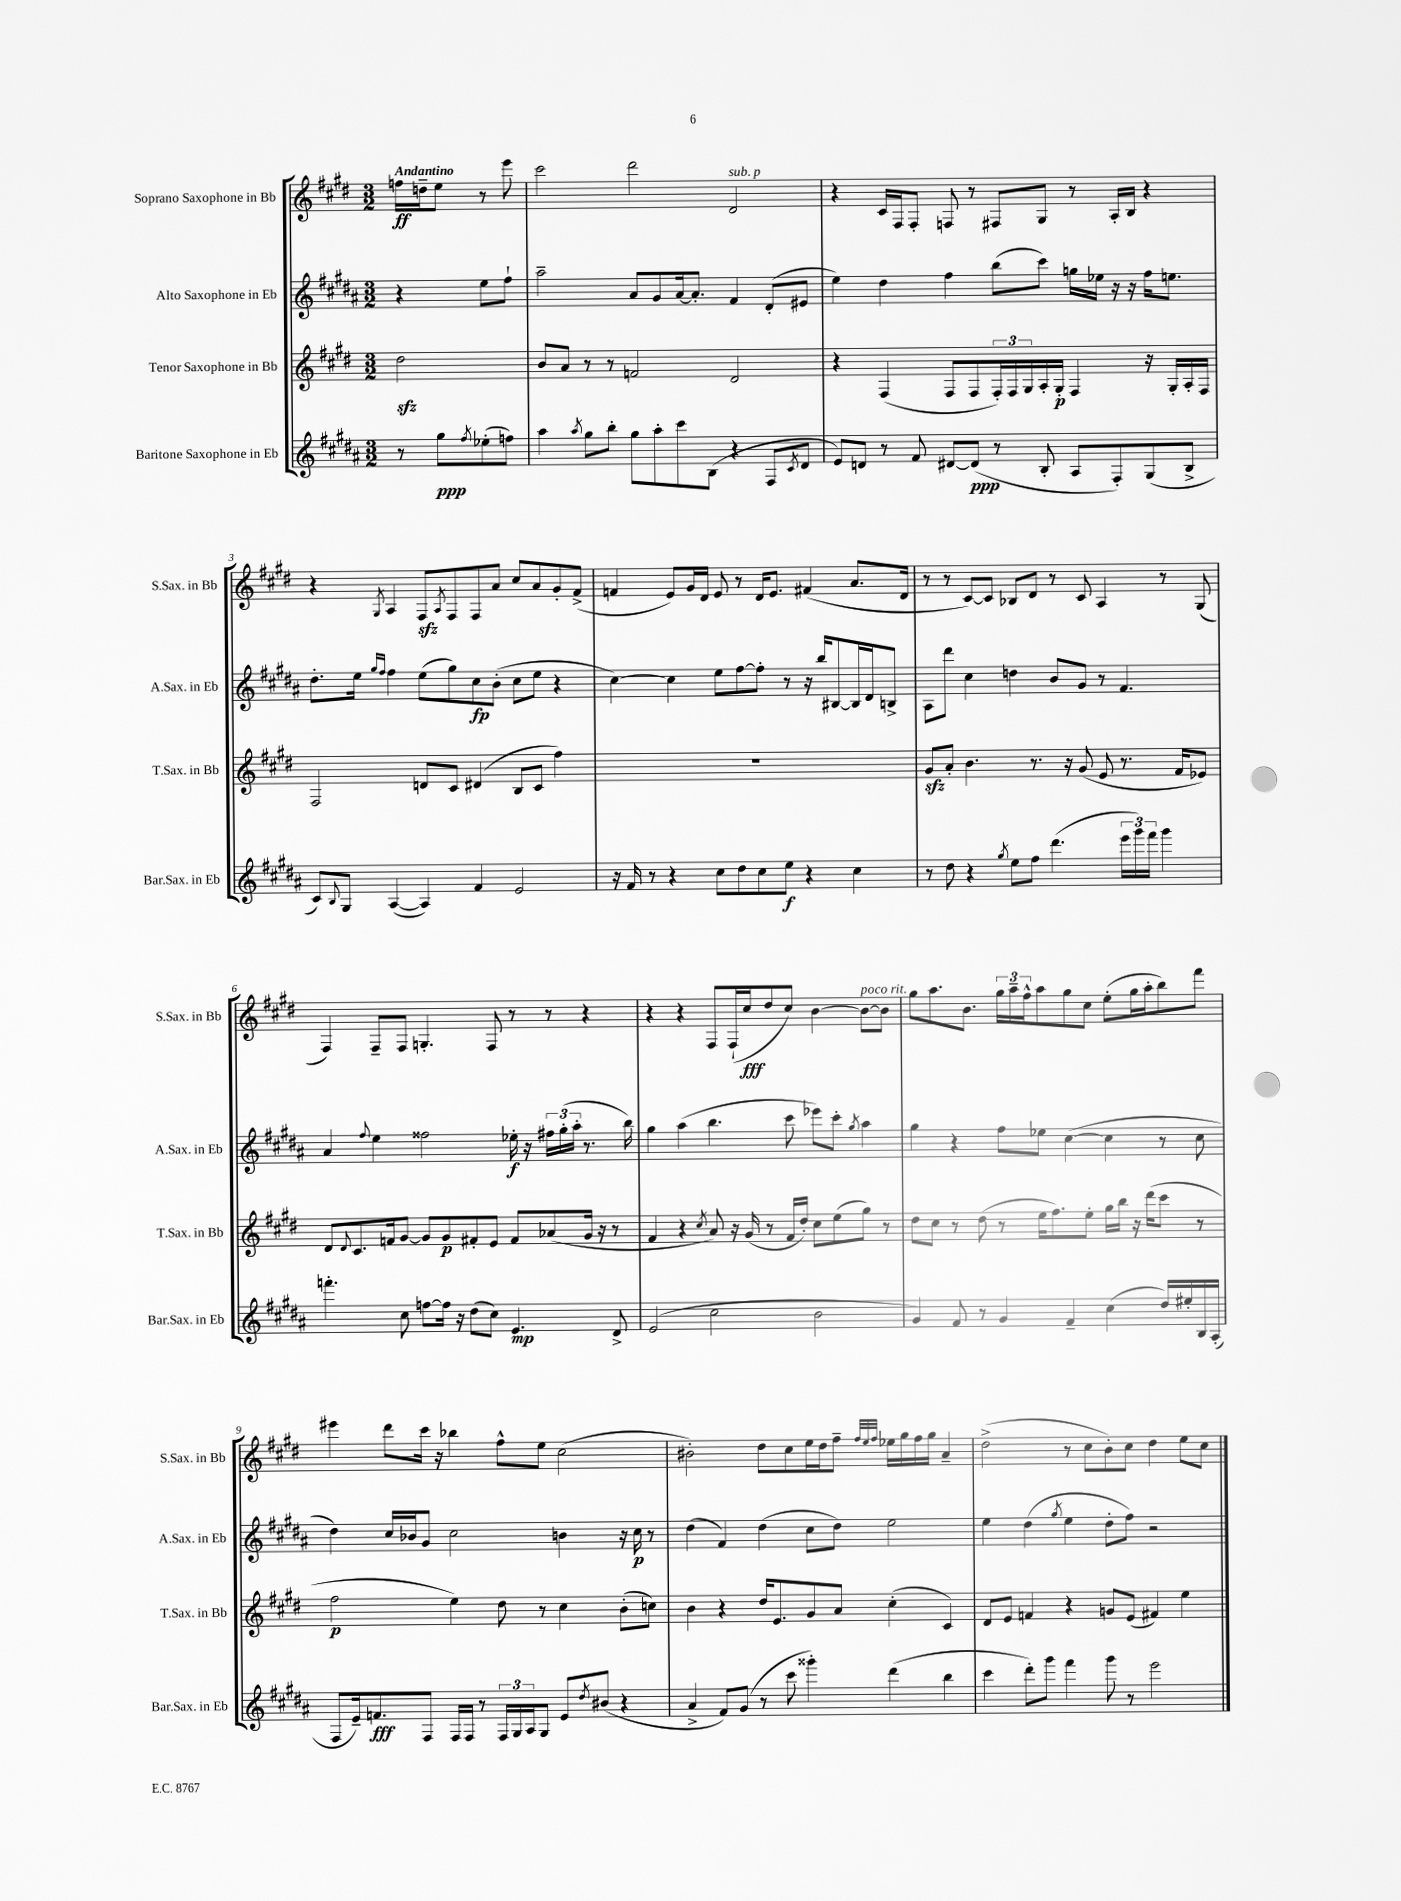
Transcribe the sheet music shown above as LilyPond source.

<<
\new StaffGroup <<
\new Staff = "s0" \with { instrumentName = "Soprano Saxophone in Bb" shortInstrumentName = "S.Sax. in Bb" } {
    \clef treble \key e \major \numericTimeSignature \time 3/2 \partial 2 \tempo "Andantino"
    f''16\ff d''16-- e''8 r8 e'''8 |
    cis'''2 dis'''2 dis'2^\markup { \italic "sub. p" } |
    r4 cis'16 fis16 fis8-. f8 r8 fis8 gis8 r8 a16-. b16 r4 |
    r4 \acciaccatura { gis8 } a4 fis8\sfz \acciaccatura { a8 } fis8 fis8 a'8 cis''8 a'8 gis'8-. fis'8->( |
    f'4 e'8) gis'16 dis'16 e'8 r8 dis'16 e'8. fis'4( a'8. dis'16 |
    r8 r8 cis'8~) cis'8 bes8 dis'8 r8 cis'8 a4 r8 gis8( |
    fis4) fis8-- fis8 g4.-. fis8 r8 r8 r4 |
    r4 r4 fis8 fis16-!( cis''16\fff dis''8 cis''8) b'4~ b'8~^\markup { \italic "poco rit." } b'8 |
    gis''8 a''8. b'8. \tuplet 3/2 { gis''16 a''16-- fis''16-^ } a''8 gis''8 cis''8 e''8-.( gis''16 a''16-. b''8) fis'''8 |
    eis'''4 dis'''8 cis'''16 r16 bes''4 fis''8-^ e''8 cis''2( |
    bis'2-.) dis''8 cis''8 e''16 dis''16 fis''8-- \grace { fis''32 e''32 fis''32 } ees''16 gis''16 fis''16 gis''16 a'4-- |
    dis''2->( r8 cis''8 b'8-.) cis''8 dis''4 e''8 cis''8 \bar "|." |
}
\new Staff = "s1" \with { instrumentName = "Alto Saxophone in Eb" shortInstrumentName = "A.Sax. in Eb" } {
    \clef treble \key b \major \numericTimeSignature \time 3/2 \partial 2
    r4 e''8 fis''8-! |
    ais''2-- ais'8 gis'8 ais'16~ ais'8.-. fis'4 dis'8-.( eis'8 |
    e''4) dis''4 fis''4 b''8( cis'''8) g''16 ees''16 r16 r16 fis''16 e''8. |
    dis''8.-. e''16 \grace { gis''16 fis''16 } fis''4 e''8( gis''8) cis''8\fp b'8-.( cis''8 e''8 r4 |
    cis''4~) cis''4 e''8 fis''8~ fis''8-. r8 r16 b''16 bis8~ bis16 dis'16 b8-> |
    ais8 dis'''8 cis''4 d''4 b'8 gis'8 r8 fis'4. |
    ais'4 \appoggiatura { fis''8 } e''4 fisis''2 ees''16-.\f r16 \tuplet 3/2 { fis''16 gis''16-.( ais''16-. } r8. b''16) |
    gis''4 ais''4( b''4. cis'''8 ees'''8) cis'''8-. \acciaccatura { gis''8 } ais''4 |
    gis''4 r4 fis''8 ees''8 cis''4~( cis''4 r8 cis''8 |
    dis''4) cis''16 bes'16 gis'8 cis''2 b'4 r16 cis''16\p r8 |
    dis''4( fis'4) dis''4( cis''8 dis''8) e''2 |
    e''4 dis''4( \acciaccatura { gis''8 } e''4 dis''8-. fis''8) r2 \bar "|." |
}
\new Staff = "s2" \with { instrumentName = "Tenor Saxophone in Bb" shortInstrumentName = "T.Sax. in Bb" } {
    \clef treble \key e \major \numericTimeSignature \time 3/2 \partial 2
    dis''2\sfz |
    b'8 a'8 r8 r8 f'2 dis'2 |
    r4 fis4( fis8 fis8 \tuplet 3/2 { fis16-.) fis16 gis16 } a16-. gis16-.\p fis4 r16 gis16-. a16-. fis16 |
    fis2 d'8 cis'8 dis'4( b8 cis'8 fis''4) |
    R1. |
    gis'8\sfz a'8-. b'4. r8. r16 gis'8( e'8 r8. fis'16 ees'8) |
    dis'8 \appoggiatura { dis'8 } cis'8. f'16 gis'8~ gis'8 gis'8\p fis'8-. e'8 fis'8 aes'8( gis'16 r16 r8 |
    fis'4 r4 \acciaccatura { cis''8 } a'8) r16 gis'16( r8 fis'16 dis''16-.) cis''8 e''8( gis''8) r8 |
    dis''8 cis''8 r8 dis''8( r8 e''16 fis''8.) e''8-. gis''16 b''16 r16 dis'''16( cis'''8 r8 |
    fis''2\p e''4) dis''8 r8 cis''4 b'8-.( c''8) |
    b'4 r4 dis''16 e'8. gis'8 a'8 cis''4-.( cis'4) |
    dis'8 e'8 f'4 r4 g'8 e'8( fis'4) e''4 \bar "|." |
}
\new Staff = "s3" \with { instrumentName = "Baritone Saxophone in Eb" shortInstrumentName = "Bar.Sax. in Eb" } {
    \clef treble \key b \major \numericTimeSignature \time 3/2 \partial 2
    r8 gis''8\ppp \acciaccatura { fis''8 } ees''8-.( f''8) |
    ais''4 \acciaccatura { ais''8 } gis''8 b''8-. gis''8 ais''8-. cis'''8 b8( r4 fis8 \acciaccatura { cis'8 } dis'8 |
    e'8) d'8 r8 fis'8 dis'8~ dis'8\ppp( r8 b8-. ais8 fis8-.) gis8( b8-> |
    cis'8) \appoggiatura { b8 } gis8 ais4~( ais4) fis'4 e'2 |
    r16 fis'16 r8 r4 cis''8 dis''8 cis''8 e''8\f r4 cis''4 |
    r8 dis''8 r4 \acciaccatura { gis''8 } e''8 fis''8 dis'''4.( \tuplet 3/2 { e'''16 gis'''16) fis'''16 } gis'''4 |
    f'''4.-. cis''8 f''8~ f''16 r16 dis''8( cis''8) e'4.\mp dis'8-> |
    e'2( cis''2 b'2 |
    gis'4) fis'8 r8 gis'4 fis'4-- cis''4( dis''16) eis''16-. b16 ais16-.( |
    fis8 e'16--) f'8.\fff fis8 fis16 fis16 r8 \tuplet 3/2 { fis16 gis16 ais16 } gis8 e'8 \acciaccatura { dis''8 } bis'8( r4 |
    ais'4-> fis'8) gis'8( r8 cis'''8 gisis'''4-.) dis'''4( b''4 |
    cis'''4 dis'''8-.) gis'''8 fis'''4 gis'''8 r8 e'''2 \bar "|." |
}
>>
>>
